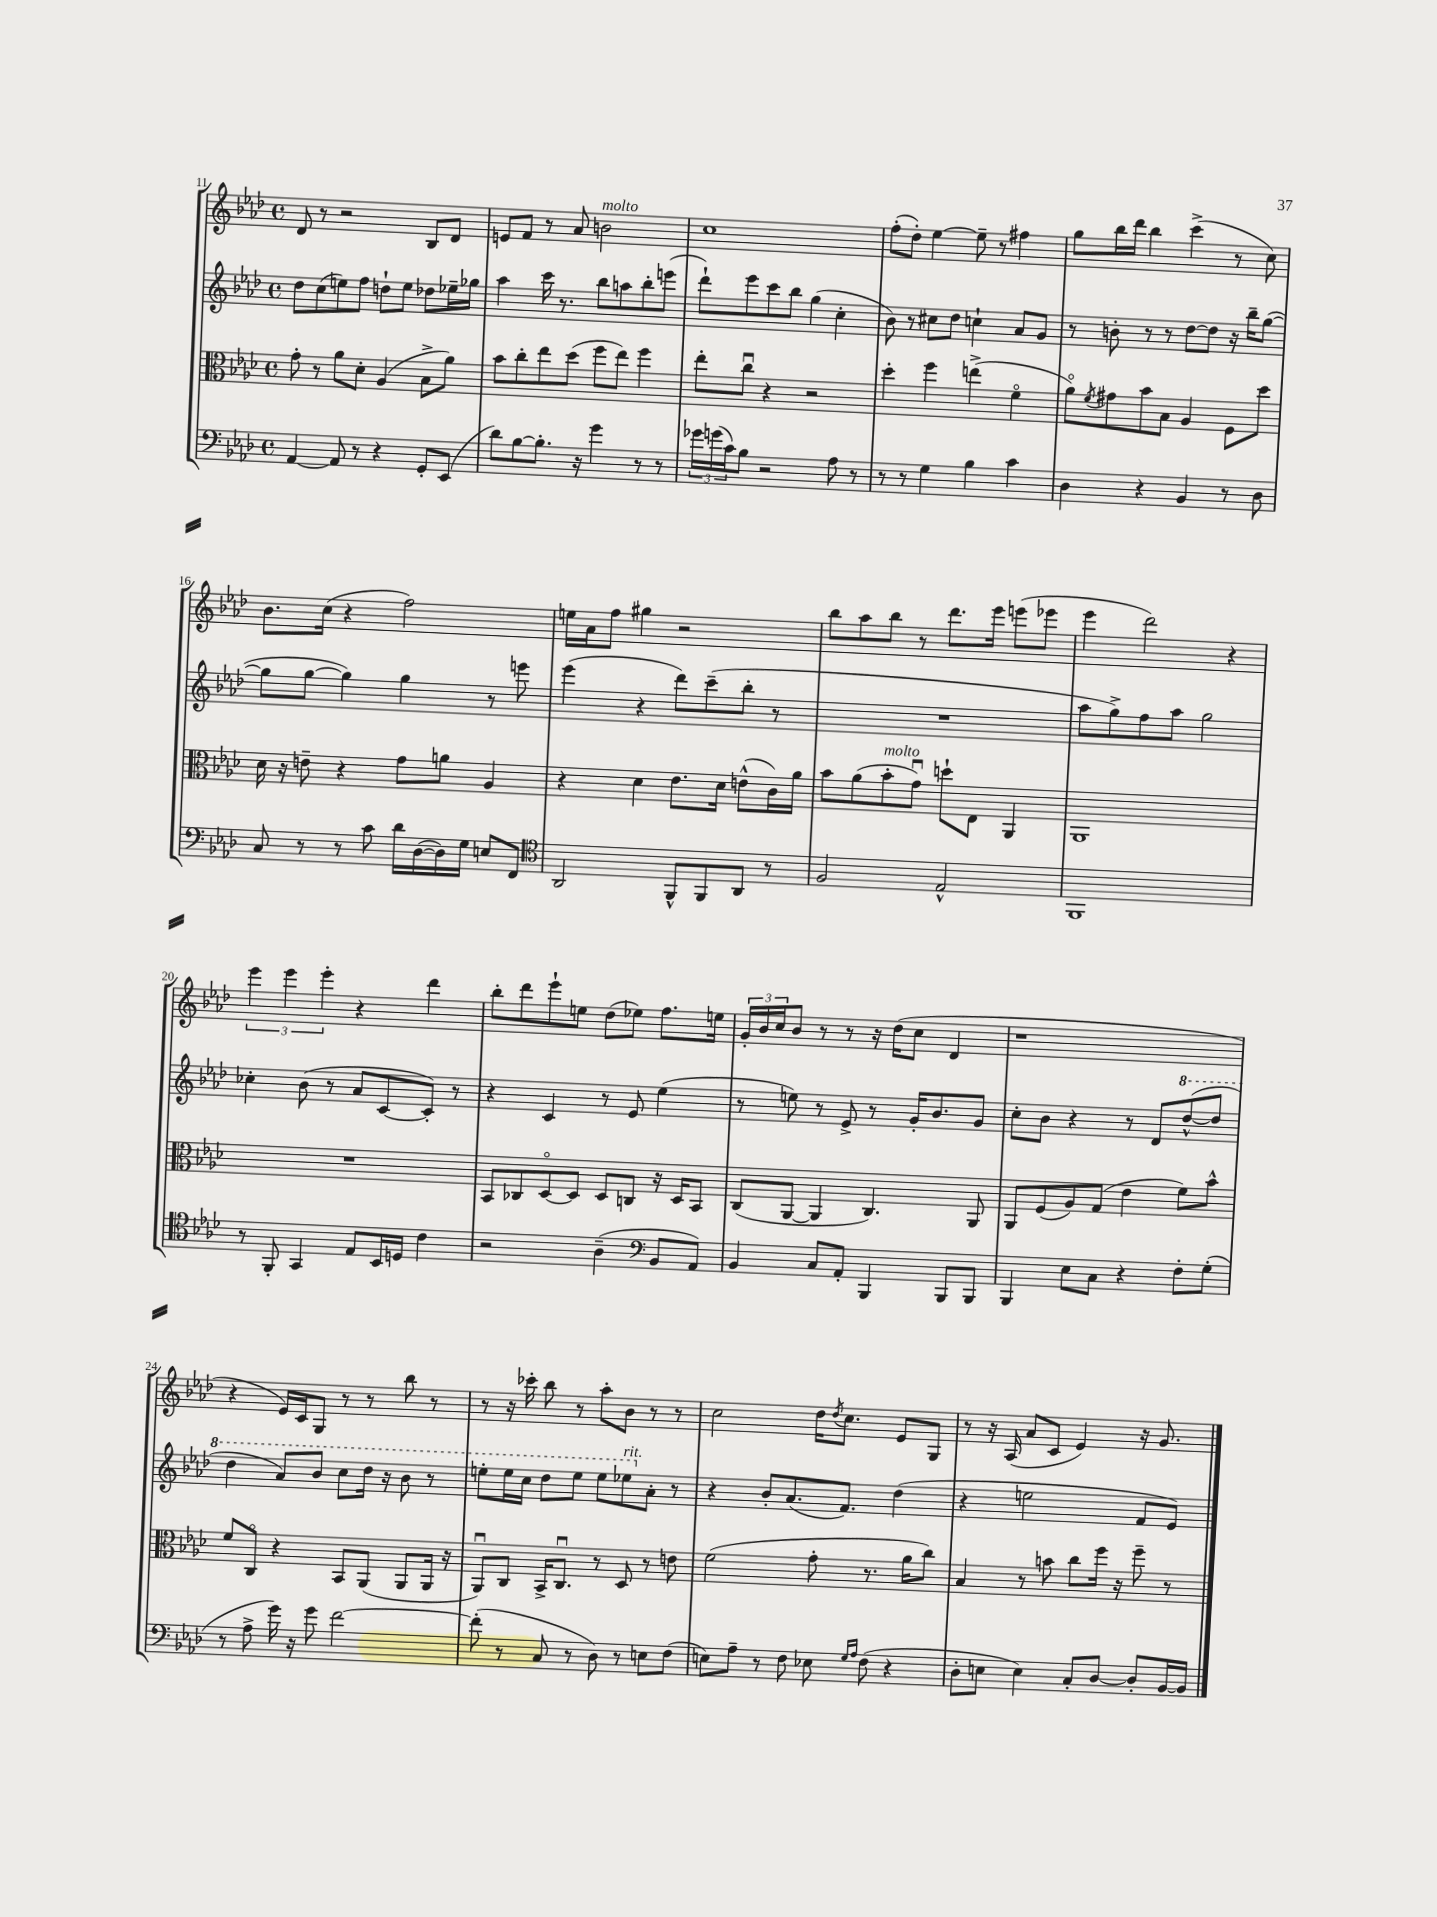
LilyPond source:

<<
\new StaffGroup <<
\new Staff = "s0" {
    \clef treble \key aes \major \defaultTimeSignature \time 4/4
    des'8 r8 r2 bes8 des'8 |
    e'8 f'8 r8 aes'8 b'2^\markup { \italic "molto" } |
    c''1 |
    f''8-.( des''8-.) ees''4~ ees''8-- r8 fis''4 |
    g''8 bes''16 des'''16 bes''4 c'''4->( r8 c''8) |
    bes'8. c''16( r4 f''2) |
    e''16 aes'16 f''8 gis''4 r2 |
    bes''8 aes''8 bes''8 r8 des'''8. ees'''16 e'''8( ees'''8 |
    ees'''4 des'''2) r4 |
    \tuplet 3/2 { ees'''4 ees'''4 ees'''4-. } r4 des'''4 |
    bes''8-. des'''8 ees'''8-! e''8 des''8( ees''8) f''8. e''16 |
    \tuplet 3/2 { g'16-. bes'16 c''16 } bes'8 r8 r8 r16 des''16( c''8 des'4 |
    r1 |
    r4 ees'16) c'16 g8 r8 r8 bes''8 r8 |
    r8 r16 ces'''16-. bes''8 r8 aes''8-. bes'8 r8 r8 |
    c''2 des''16 \acciaccatura { des''8 } c''8. ees'8 g8 |
    r8 r16 aes16( aes'8 c'8 ees'4) r16 g'8. \bar "|." |
}
\new Staff = "s1" {
    \clef treble \key aes \major \defaultTimeSignature \time 4/4
    des''8 c''8( e''8) f''8 d''8-! e''8 des''8 ees''16-- ges''16 |
    aes''4 c'''16 r8. bes''8 a''8 bes''8-. e'''8( |
    des'''8-!) ees'''8 c'''8 bes''8 g''4( c''4-. |
    bes'8) r8 cis''8 des''8 c''4-! aes'8 g'8 |
    r8 b'8-. r8 r8 des''8~ des''8 r16 bes''16-- g''8~( |
    g''8 g''8~ g''4) g''4 r8 e'''8 |
    ees'''4( r4 des'''8) c'''8--( bes''8-. r8 |
    R1 |
    aes''8 g''8->) f''8 aes''8 g''2 |
    ces''4-. bes'8( r8 aes'8 c'8~ c'8-.) r8 |
    r4 c'4 r8 ees'8 ees''4( |
    r8 e''8) r8 ees'8-> r8 g'16-. bes'8. g'8 |
    c''8-. bes'8 r4 r8 des'8 \ottava #1 des'''8~-^( des'''8 |
    des'''4 aes''8) bes''8 c'''8 des'''16 r16 bes''8 r8 |
    e'''8-. e'''16 c'''16 des'''8 e'''8 e'''8 ees'''8^\markup { \italic "rit." } \ottava #0 aes'8-. r8 |
    r4 bes'8-. aes'8.( f'8.) des''4( |
    r4 e''2 f'8 ees'8) \bar "|." |
}
\new Staff = "s2" {
    \clef alto \key aes \major \defaultTimeSignature \time 4/4
    g'8-. r8 aes'8 des'8-. aes4( bes8-> aes'8) |
    bes'8 c''8-. ees''8 des''8( f''8 ees''8) f''4 |
    ees''8-. c''8\downbow r4 r2 |
    des''4-. f''4 e''4->( f'4\flageolet |
    aes'8\flageolet) \acciaccatura { f'8 } gis'8 bes'8 bes8 aes4 f8 des''8 |
    des'16 r16 e'8-- r4 g'8 a'8 aes4 |
    r4 des'4 ees'8. des'16 e'8-^( c'16) aes'16 |
    bes'8 aes'8( bes'8-.^\markup { \italic "molto" } g'8\downbow) d''8-! ees8 aes,4 |
    aes,1 |
    R1 |
    bes,8 ces8 des8~\flageolet des8 des8 c8 r16 des16 bes,8 |
    c8( aes,8~ aes,4 c4.) aes,8 |
    aes,8 f8( aes8) g8( ees'4 f'8) bes'8-^ |
    f'8 c8\flageolet r4 bes,8 aes,8( aes,8 aes,16 r16 |
    aes,8\downbow) c8 bes,16-> c8.\downbow r8 des8 r8 e'8 |
    f'2( g'8-. r8. aes'16 c''8) |
    bes4 r8 b'8 c''8 f''16 r16 f''8-- r8 \bar "|." |
}
\new Staff = "s3" {
    \clef bass \key aes \major \defaultTimeSignature \time 4/4
    aes,4~ aes,8 r8 r4 g,8-. ees,8( |
    des'8) bes8~ bes8.-. r16 g'4 r8 r8 |
    \tuplet 3/2 { ges'16 g'16( c'16) } bes8 r2 aes8 r8 |
    r8 r8 g4 bes4 c'4 |
    des4 r4 bes,4 r8 des8 |
    c8 r8 r8 c'8 des'16 des16~( des16) g16 e8 f,8 |
    \clef tenor aes,2 f,8-^ f,8 aes,8 r8 |
    f2 ees2-^ |
    f,1 |
    r8 f,8-. g,4 ees8 bes,16 d16 c'4 |
    r2 aes4--( \clef bass bes,8 aes,8) |
    bes,4 c8 aes,8-. bes,,4 bes,,8 bes,,8 |
    bes,,4 ees8 c8 r4 f8-. g8-.( |
    r8 aes8-> g'16) r16 g'8 f'2~ |
    f'8-.( r8 c8 r8 des8) r8 e8 f8( |
    e8) aes8-- r8 f8 ees8 \grace { g16 aes16 } f8( r4 |
    des8-. e8 e4) c8-. des8~ des8-. bes,16~ bes,16 \bar "|." |
}
>>
>>
\layout { \context { \Score currentBarNumber = #11 } }
